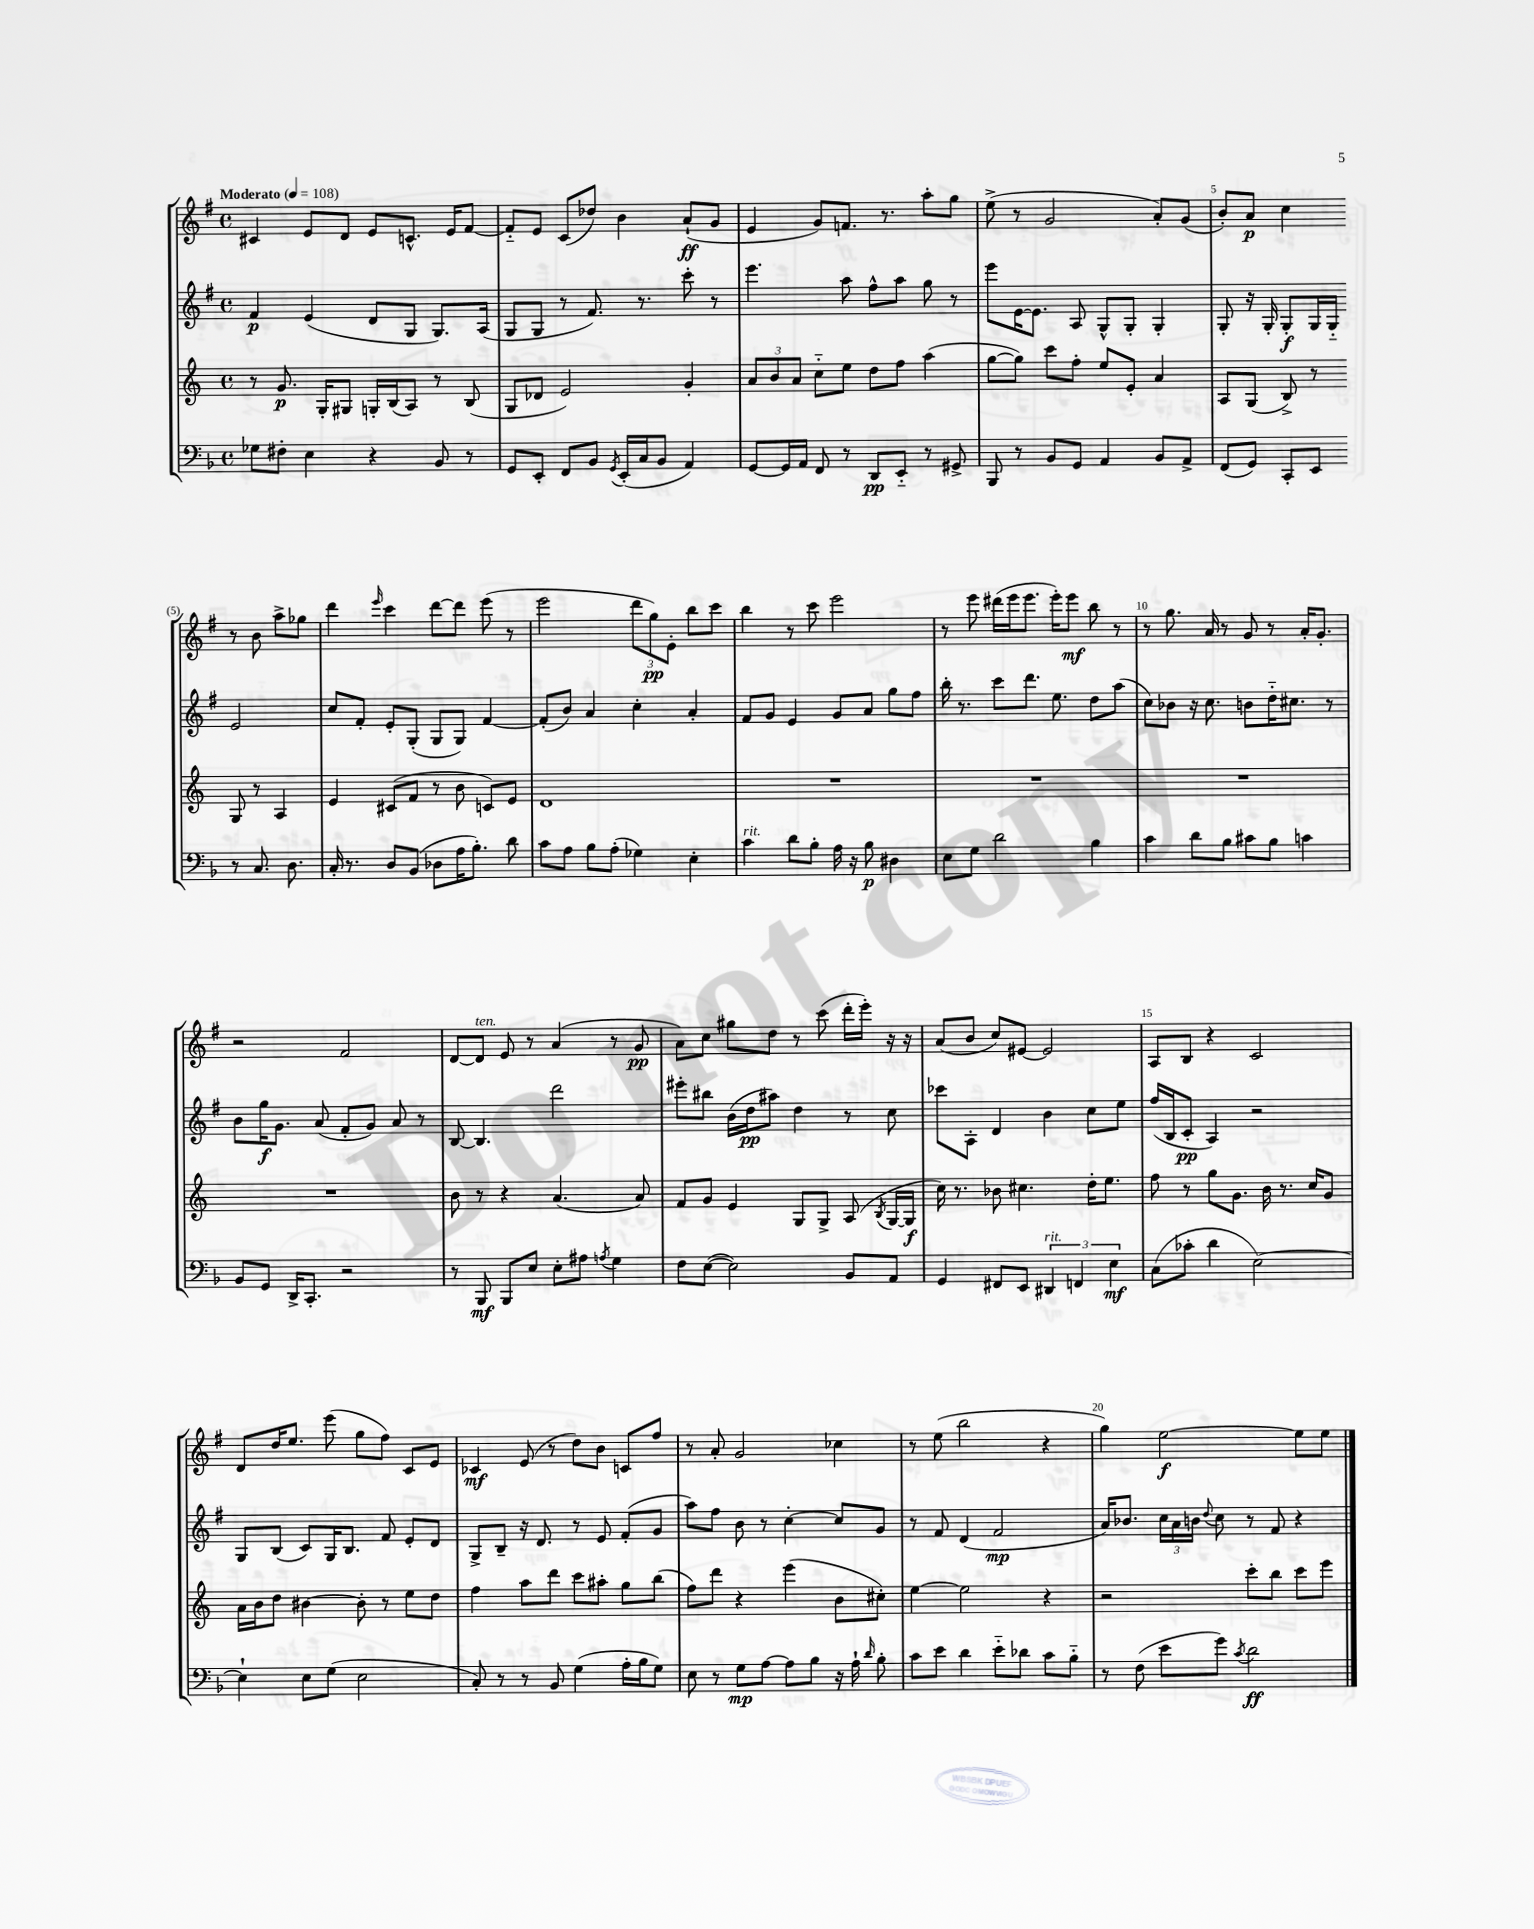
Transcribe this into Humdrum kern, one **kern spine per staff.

**kern	**kern	**kern	**kern
*staff4	*staff3	*staff2	*staff1
*clefF4	*clefG2	*clefG2	*clefG2
*k[b-]	*k[]	*k[f#]	*k[f#]
*M4/4	*M4/4	*M4/4	*M4/4
*met(c)	*met(c)	*met(c)	*met(c)
*MM108	*MM108	*MM108	*MM108
8G-	8r	4f#	4c#
8F#'	8.g	.	.
4E	.	(4e	8e
.	16G'	.	.
.	8G#	.	8d
4r	16G'	8d	8e
.	(16B	.	.
.	8A)	8G	8.c^^
8BB-	8r	8.G)	.
.	.	.	16e
8r	(8B	.	[8f#
.	.	(16A	.
=	=	=	=
8GG	8G	8G	8f#'~]
8EE'	8d-	8G	8e
8FF	2e)	8r	(8c
8BB-	.	8.f#)	8dd-)
8qGG	.	.	.
(16EE'	.	.	4b
16C	.	8.r	.
8BB-	.	.	.
4AA)	4g'	8ccc'	(8a`
.	.	8r	8g
=	=	=	=
[8GG	12a	4.eee	4e
.	12b	.	.
16GG]	.	.	.
.	12a	.	.
16AA	.	.	.
8FF	8cc'~	.	8g)
8r	8ee	8aa	8.f
8DD	8dd	8ff#^^	.
.	.	.	8.r
8EE'~	8ff	8aa	.
8r	(4aa	8gg	8aa'
8GG#^	.	8r	8gg
=	=	=	=
8BBB-	[8gg	8eee	(8ee^
8r	8gg])	[16e	8r
.	.	8.e]	.
8BB-	8ccc	.	2g
8GG	8ff'	8A	.
4AA	8ee	8G^^	.
.	8e'	8G'	.
8BB-	4a	4G'	8a')
8AA^	.	.	(8g
=	=	=	=
(8FF	8A	8G'	8b')
8GG)	(8G	16r	8a
.	.	16G'	.
8CC'	8B^)	8G'	4cc
8EE	8r	16G	.
.	.	16G'~	.
8r	8G	2e	8r
8.C	8r	.	8b
.	4A	.	8aa^
8.D	.	.	.
.	.	.	8gg-
=	=	=	=
16C'	4e	8cc	4ddd
8.r	.	.	.
.	.	8f#'	.
.	.	.	16qqeee
8D	(8c#	8e'	4ccc
(8BB-	8f	(8G'	.
8D-	8r	8G	[8ddd
16A	8b	8G)	8ddd]
8.B-')	.	.	.
.	8c)	[4f#	(8eee
8d	8e	.	8r
=	=	=	=
8c	1d	(8f#']	2eee
8A	.	8b)	.
8B-	.	4a	.
(8A'	.	.	.
4G-)	.	4cc'	12ddd
.	.	.	12gg)
.	.	.	12e'
4E'	.	4a'	8bb
.	.	.	8ccc
=	=	=	=
4c	1r	8f#	4bb
.	.	8g	.
8d	.	4e	8r
8B-'	.	.	8ccc
16A	.	8g	2eee
16r	.	.	.
8B-	.	8a	.
4D#	.	8gg	.
.	.	8ff#	.
=	=	=	=
8E	1r	16bb'	8r
.	.	8.r	.
8G	.	.	8eee
2d	.	8ccc	(16ddd#
.	.	.	16eee
.	.	8.ddd	8.eee
.	.	8.ee	16eee')
.	.	.	8eee
4B-	.	8dd	8bb
.	.	(8aa	8r
=	=	=	=
4c	1r	8cc)	8r
.	.	8b-	8.gg
8d	.	16r	.
.	.	8.cc	16a
8B-	.	.	8r
8c#	.	8b	8g
8B-	.	16dd'~	8r
.	.	8.cc#	.
4c	.	.	16a'
.	.	.	8.g'
.	.	8r	.
=	=	=	=
8BB-	1r	8b	2r
8GG	.	16gg	.
.	.	8.g	.
16DD^	.	.	.
8.CC'	.	.	.
.	.	(8a	.
2r	.	8f#'	2f#
.	.	8g)	.
.	.	8a	.
.	.	8r	.
=	=	=	=
8r	8b	[8B	[8d
8BBB-	8r	4.B]	8d]
8BBB-	4r	.	8e
8E	.	.	8r
8E'	(4.a	2ddd	(4a
8A#	.	.	.
8qA	.	.	.
4G	.	.	8r
.	8a)	.	8g
=	=	=	=
8F	8f	8eee#'	8a)
([8E	8g	8bb#	8cc
2E])	4e	(16b	8gg#
.	.	16dd	.
.	.	8aa#)	8dd
.	8G	4dd	8r
.	8G^	.	(8ccc
8BB-	(8A	8r	16ddd'
.	.	.	16eee')
.	8qB	.	.
8AA	[16G	8cc	16r
.	16G]	.	16r
=	=	=	=
4GG	16cc)	8ccc-	(8a
.	8.r	.	.
.	.	8A'	8b
8FF#	8b-	4d	8cc)
8EE	4.cc#	.	[8e#
6DD#	.	4b	2e#]
6FF	.	.	.
.	16dd'	8cc	.
.	8.ee	.	.
6E	.	.	.
.	.	8ee	.
=	=	=	=
(8C	8ff	(16ff#	8A
.	.	16B	.
8c-'	8r	8c'	8B
4d	8gg	4A)	4r
.	8.g	.	.
[2E)	.	2r	2c
.	16b	.	.
.	8.r	.	.
.	16cc	.	.
.	8g	.	.
=	=	=	=
4E`]	16a	8G	8d
.	16b	.	.
.	8dd	(8B	16dd
.	.	.	8.ee
8E	[4b#	8c)	.
(8G	.	16G	(8eee
.	.	8.B	.
2E	8b#']	.	8gg
.	8r	8f#	8ff#)
.	8ee	8e'	8c
.	8dd	8d	8e
=	=	=	=
8C')	4ff	8G^	4c-
8r	.	8B~	.
8r	8aa	16r	(8e
.	.	8.d	.
8BB-	8ddd	.	8r
(4G	8ccc	8r	8dd)
.	8aa#'	8e	8b
16A'	8gg	(8f#'	8c
16B-	.	.	.
8G)	(8bb	8g	8ff#
=	=	=	=
8E	8ff)	8aa)	8r
8r	8ddd	8ff#	8a'
8G	4r	8b	2g
[8A	.	8r	.
8A]	(4eee	[4cc'	.
8B-	.	.	.
16r	8b	8cc]	4cc-
16A`	.	.	.
16qqd	.	.	.
8B-'	8cc#')	8g	.
=	=	=	=
8c	[4ee	8r	8r
8e	.	8f#	(8ee
4d	2ee]	(4d	2bb
8e'~	.	2f#	.
8d-	.	.	.
8c	4r	.	4r
8B-'~	.	.	.
=	=	=	=
8r	2r	16a)	4gg)
.	.	8.b-	.
(8F	.	.	.
8e	.	24cc	[2ee
.	.	24a	.
.	.	24b	.
.	.	8qqdd	.
8g)	.	8cc	.
8qc	.	.	.
2d	8ccc'	8r	.
.	8bb	8f#	.
.	8ccc	4r	8ee]
.	8eee	.	8ee
==	==	==	==
*-	*-	*-	*-
